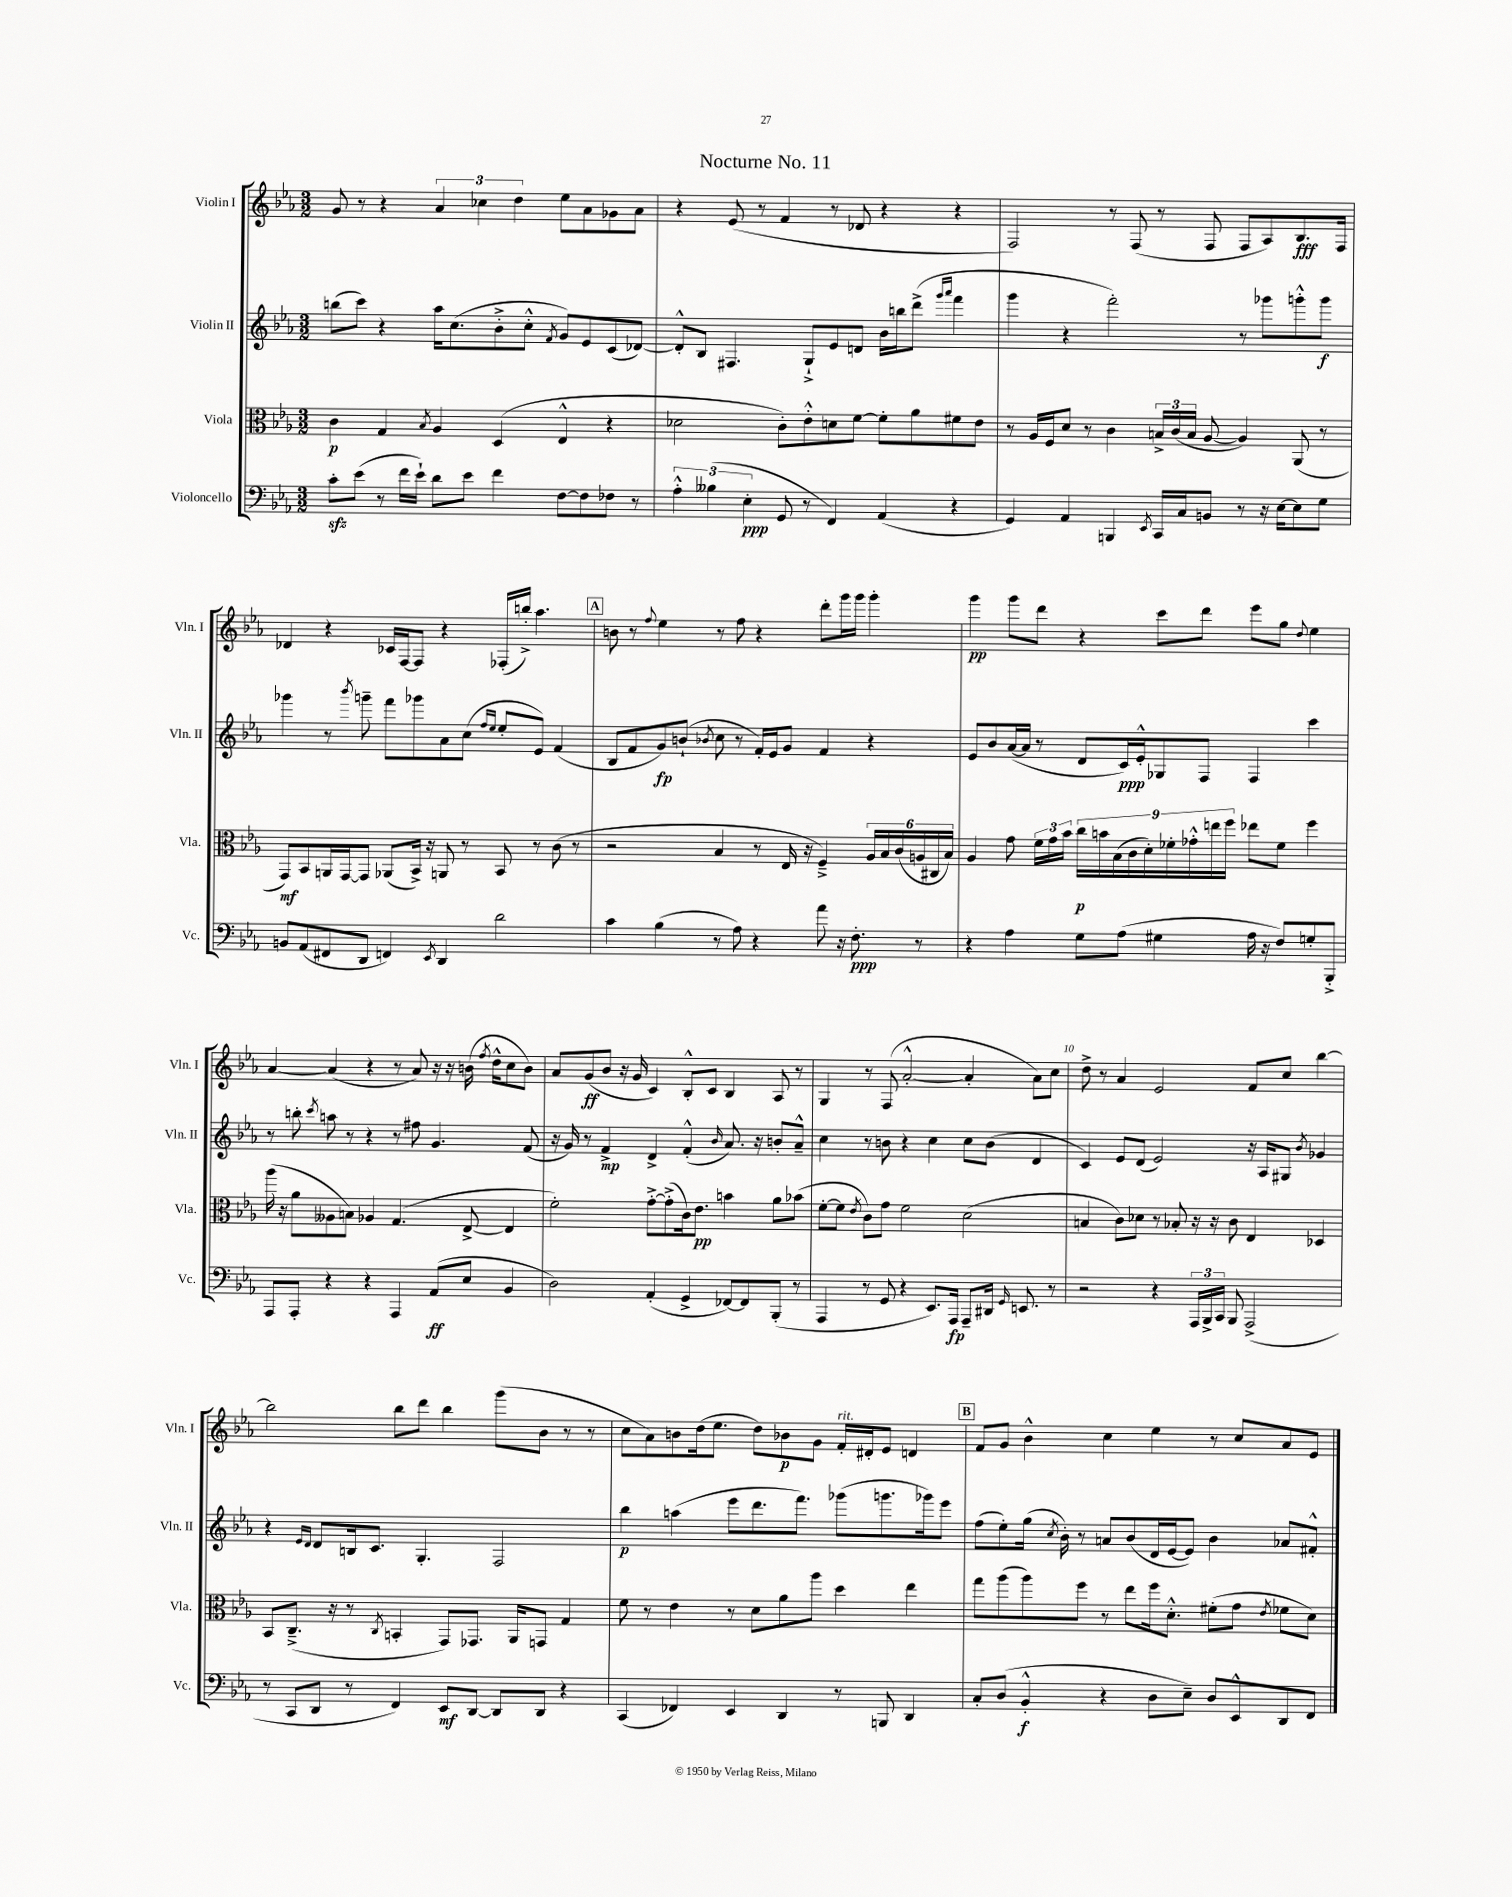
\header { title = "Nocturne No. 11" }
<<
\new StaffGroup <<
\new Staff = "s0" \with { instrumentName = "Violin I" shortInstrumentName = "Vln. I" } {
    \clef treble \key ees \major \numericTimeSignature \time 3/2
    \autoBeamOff g'8 r8 r4 \tuplet 3/2 { aes'4 ces''4 d''4 } ees''8[ aes'8 ges'8 aes'8] |
    r4 ees'8( r8 f'4 r8 des'8 r4 r4 |
    f2) r8 f8( r8 f8 f8[ aes8) bes8.\fff f16] |
    des'4 r4 ces'16[ f16~ f8] r4 fes16[-.( b''16]-.->) aes''4. |
    \mark \markup { \box "A" } b'8 r8 \appoggiatura { f''8 } ees''4 r8 f''8 r4 d'''8[-. g'''16 g'''16] g'''4-. |
    g'''4\pp g'''8[ d'''8] r4 c'''8[ d'''8] ees'''8[ g''8] \appoggiatura { d''8 } ees''4 |
    aes'4~ aes'4( r4 r8 aes'8) r16 r16 b'16( \acciaccatura { f''8 } d''16[-^ c''8 b'8]) |
    aes'8[ g'8\ff( bes'8] r16 g'16 c'4) bes8[-.-^ c'8] bes4 aes8 r8 |
    g4 r8 f8( aes'2~-.-^ aes'4-. aes'8[) c''8] |
    d''8-> r8 aes'4 ees'2 f'8[ c''8] bes''4~ |
    bes''2 bes''8[ d'''8] bes''4 g'''8[( bes'8] r8 r8 |
    c''8[ aes'8) b'8 d''16( ees''8.] d''8[) bes'8\p g'8] f'16[-.^\markup { \italic "rit." } dis'16-. ees'8] d'4 |
    \mark \markup { \box "B" } f'8[ g'8] bes'4-^ c''4 ees''4 r8 c''8[ aes'8 ees'8] \bar "|." |
}
\new Staff = "s1" \with { instrumentName = "Violin II" shortInstrumentName = "Vln. II" } {
    \clef treble \key ees \major \numericTimeSignature \time 3/2
    \autoBeamOff b''8[( c'''8]) r4 aes''16[ c''8.( bes'8-.-> c''8]-.-^ \acciaccatura { f'8 } g'8[) ees'8 c'8( des'8]~) |
    des'8[-.-^ bes8] fis4. g8[-!-> ees'8 d'8] bes'16[ b''16 d'''8]->( \grace { g'''16[ aes'''16] } f'''4 |
    g'''4 r4 f'''2-.) r8 ges'''8[ g'''8-.-^ g'''8]\f |
    ges'''4 r8 \acciaccatura { bes'''8 } g'''8-- f'''8[ ges'''8 aes'8 c''8]( \grace { f''16[ ees''16] } ees''8[-. ees'8]) f'4( |
    \mark \markup { \box "A" } bes8[ f'8 g'8\fp) b'8]-!( \acciaccatura { bes'8 } c''8 r8 f'16[-.) ees'16 g'8] f'4 r4 |
    ees'8[ bes'8 aes'16~( aes'16] r8 d'8[ c'16\ppp) ees'16-.-^ ges8 f8] f4 c'''4 |
    r8 b''8-. \acciaccatura { c'''8 } a''8 r8 r4 r8 fis''8 g'4. f'8( |
    r16 g'16) r8 f'4->\mp d'4-> f'4-.-^( \grace { bes'16 } aes'8.) r16 b'8[-. aes'8]---^ |
    c''4 r8 b'8 r4 c''4 c''8[ b'8]( d'4 |
    c'4) ees'8[ d'8]( ees'2) r16 aes16[ gis8] \acciaccatura { bes'8 } ges'4 |
    r4 \grace { ees'16[ d'16] } d'8[ b16 c'8.] g4.-. f2 |
    bes''4\p a''4( ees'''8[ d'''8. f'''8.]) ges'''8[( g'''8. ges'''16) ees'''8] |
    \mark \markup { \box "B" } f''8[( ees''8-.) g''16]( \acciaccatura { c''8 } bes'16-.) r8 a'8[ bes'8( d'16 ees'16~ ees'8]) bes'4 aes'8[ fis'8]-.-^ \bar "|." |
}
\new Staff = "s2" \with { instrumentName = "Viola" shortInstrumentName = "Vla." } {
    \clef alto \key ees \major \numericTimeSignature \time 3/2
    \autoBeamOff c'4\p g4 \acciaccatura { bes8 } aes4 d4( ees4-^ r4 |
    des'2 c'8[-.) ees'8-.-^ d'8 f'8]~ f'8[-. aes'8 fis'8 ees'8] |
    r8 aes16[ f16 d'8] r8 c'4 \tuplet 3/2 { b16[-> c'16( b16] } aes8~ aes4) aes,8( r8 |
    g,8[\mf) bes,8 a,16 g,16~ g,8] aes,8[( bes,16]->) r16 a,8 r8 bes,8 r8 c'8( r8 |
    \mark \markup { \box "A" } r2 bes4 r8 ees16 r16 f4--->) \tuplet 6/4 { aes16[ bes16 c'16( a16 cis16 bes16]) } |
    aes4 g'8 \tuplet 3/2 { f'16[ g'16 bes'16] } \tuplet 9/8 { c''16[\p b'16 bes16( c'16 d'16-.) fes'16-. ges'16-.-^ e''16 f''16] } ees''8[ fes'8] f''4 |
    aes''16( r16 aes'8[ aeses8 b8]) aes4 g4.( ees8~-> ees4 |
    f'2-.) g'8[~-.-> g'8-.->( c'16) ees'8.]\pp b'4 aes'8[ bes'8]( |
    f'8[~-. f'8] \acciaccatura { ees'8 } c'8[) g'8] f'2 d'2( |
    b4 c'8[) des'8] r8 bes8-. r16 r16 c'8 ees4 des4 |
    bes,8[ c8.]--->( r16 r8 \acciaccatura { c8 } b,4-. g,8[) ges,8.] aes,16[ g,8] g4 |
    f'8 r8 ees'4 r8 d'8[ aes'8 aes''8] d''4 ees''4 |
    \mark \markup { \box "B" } g''8[ aes''8( aes''8) f''8] r8 ees''8[ f''16 d'8.]-.-^ fis'8[-.( g'8] \acciaccatura { ees'8 } fes'8[ d'8]) \bar "|." |
}
\new Staff = "s3" \with { instrumentName = "Violoncello" shortInstrumentName = "Vc." } {
    \clef bass \key ees \major \numericTimeSignature \time 3/2
    \autoBeamOff c'8[-.\sfz ees'8]( r8 f'16[ ees'16]-!) d'8[ ees'8] f'4 f8[~ f8 fes8] r8 |
    \tuplet 3/2 { aes4-.-^ beses4( ees4-.\ppp } g,8 r8 f,4) aes,4( r4 |
    g,4) aes,4 b,,4 \acciaccatura { ees,8 } c,16[ c16 b,8] r8 r16 ees16[~ ees8 g8] |
    b,8[ aes,8( fis,8 d,8] f,4) \acciaccatura { ees,8 } d,4 d'2 |
    \mark \markup { \box "A" } c'4 bes4( r8 aes8) r4 aes'8 r16 f8.-.\ppp r8 |
    r4 aes4 g8[ aes8]( gis4 aes16 r16 f8[) g8-. bes,,8]-.-> |
    aes,,8[ aes,,8]-. r4 r4 aes,,4 aes,8[\ff( ees8] bes,4 |
    d2) aes,4-.( g,4-> fes,8[~) fes,8 bes,,8]-.( r8 |
    aes,,4 r8 g,8 r4 ees,8.[) aes,,16]\fp aes,,8[-- dis,16] \grace { g,16 } e,8. r8 |
    r2 r4 \tuplet 3/2 { aes,,16[ bes,,16-> c,16] } bes,,8 aes,,2->( |
    r8 c,8[ d,8] r8 f,4) ees,8[\mf d,8]~ d,8[ d,8] r4 |
    c,4( fes,4) ees,4 d,4 r8 b,,8 d,4 |
    \mark \markup { \box "B" } c8[-. d8]( bes,4-.-^\f r4 d8[ ees8]--) d8[ ees,8-^ d,8 f,8] \bar "|." |
}
>>
>>
\layout { \context { \Score \override BarNumber.break-visibility = ##(#f #t #t) barNumberVisibility = #(every-nth-bar-number-visible 5) } }
